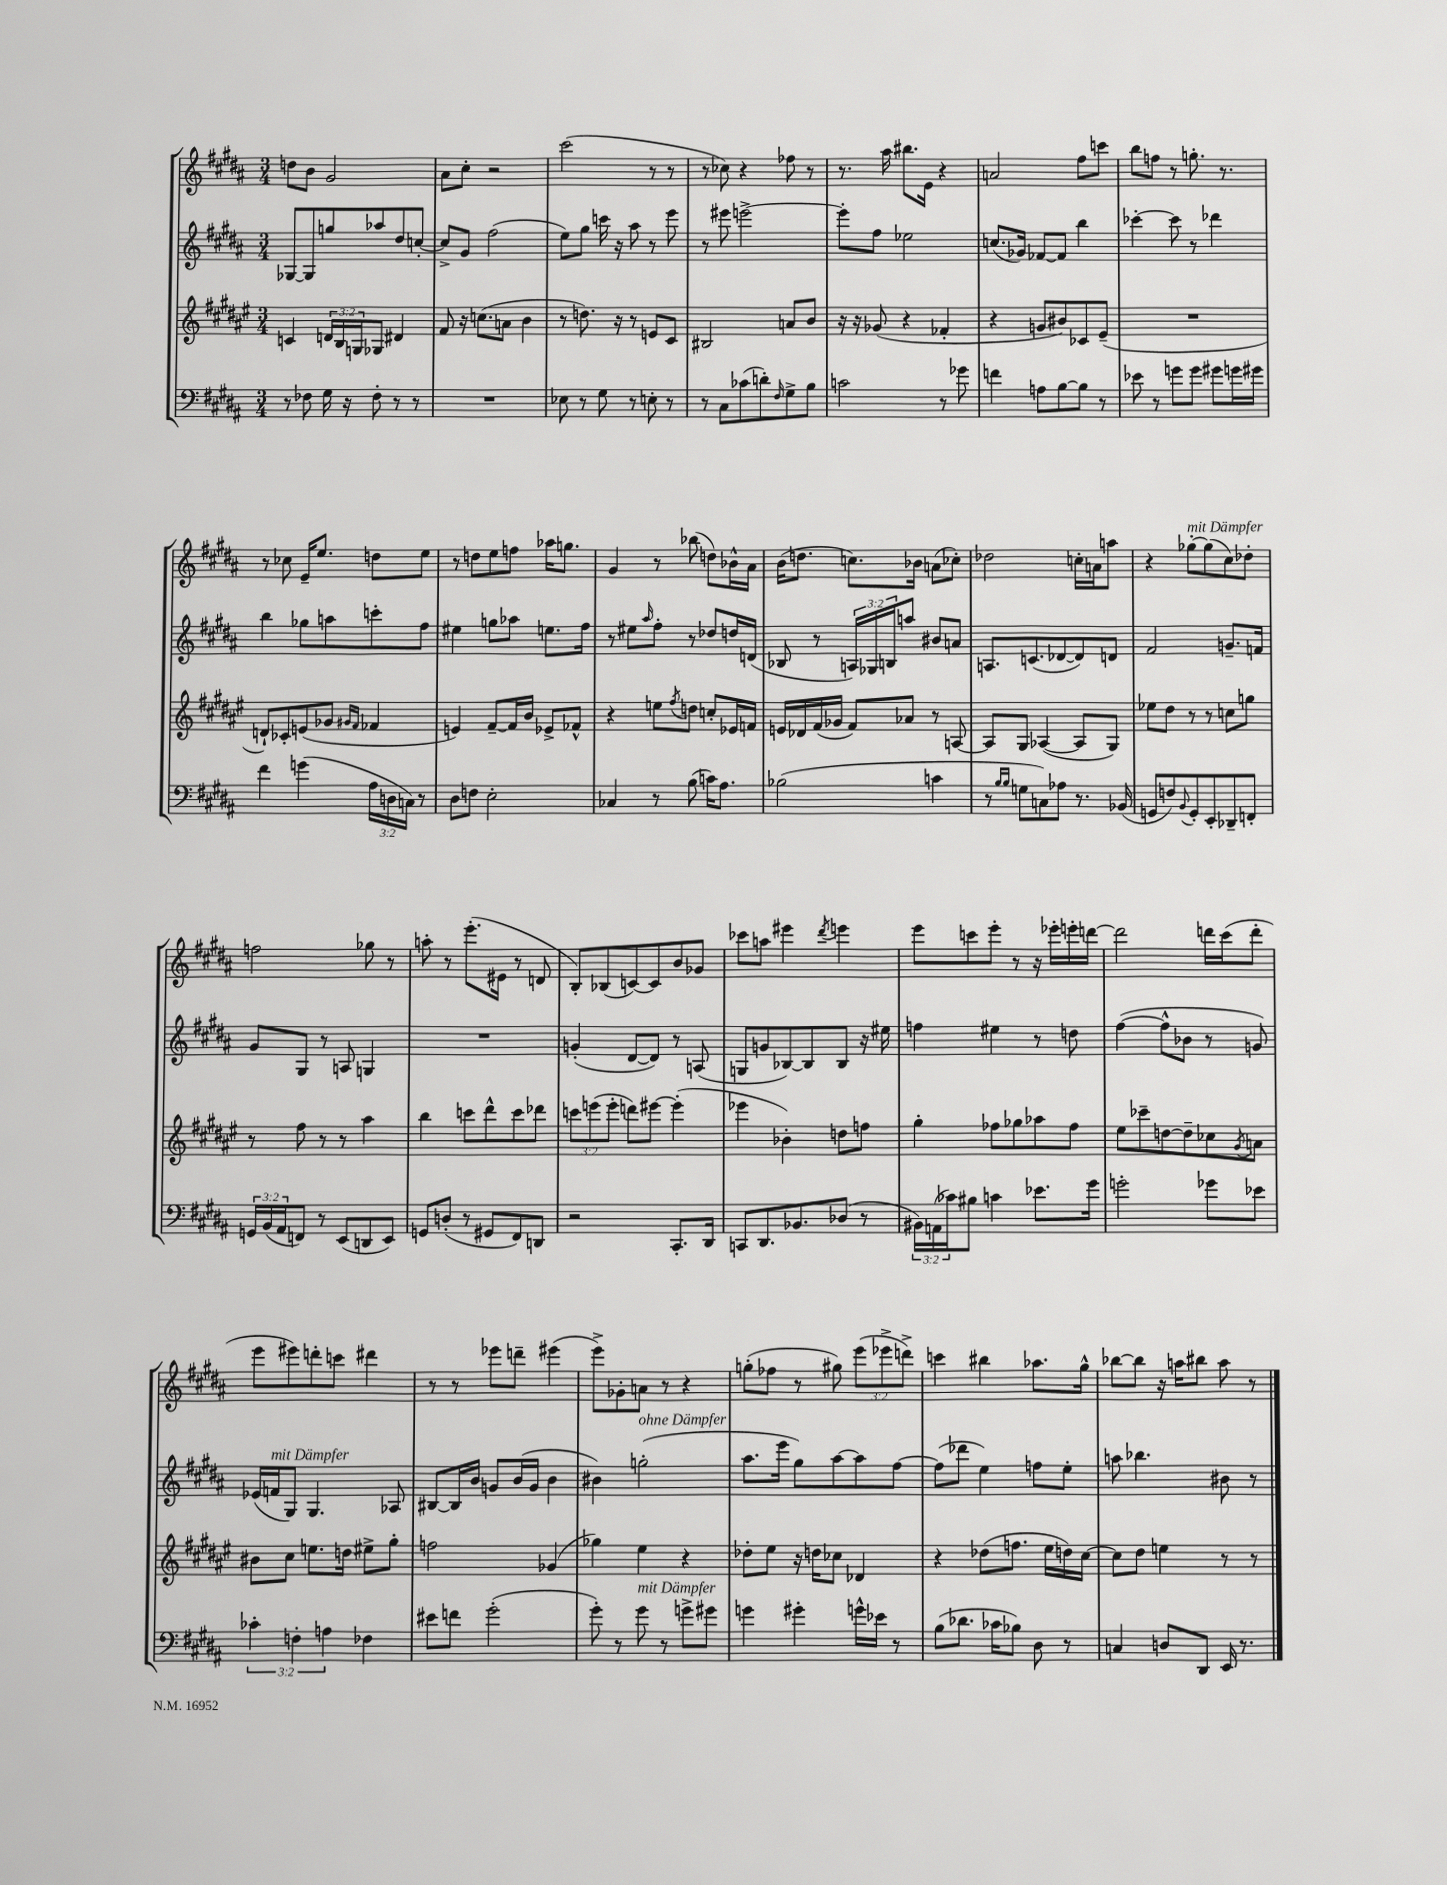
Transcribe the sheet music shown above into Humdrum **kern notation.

**kern	**kern	**kern	**kern
*part4	*part3	*part2	*part1
*staff4	*staff3	*staff2	*staff1
*clefF4	*clefG2	*clefG2	*clefG2
*k[f#c#g#d#a#]	*k[f#c#g#d#a#e#]	*k[f#c#g#d#a#]	*k[f#c#g#d#a#]
*M3/4	*M3/4	*M3/4	*M3/4
=78	=78	=78	=78
8r	4cn/	[8G-X/L	8ddn\L
8F-X\	.	8G-/]	8b\J
16G#\	24dn/LL	8ggn/	2g#/
.	24B/	.	.
16r	.	.	.
.	24Gn/J	.	.
8F-'\	8G-X/J	8aa-X/	.
8r	4d#X/	8dd#/	.
8r	.	[8ccn'/J	.
=79	=79	=79	=79
2.r	8f#/	8cc^/L]	8a#\L
.	16r	8g#/J	8cc#'\J
.	(8.ccn\L	.	.
.	.	(2ff#\	2r
.	8an\J	.	.
.	4b\	.	.
=80	=80	=80	=80
8E-X\	8r	8ee\L)	(2ccc#\
8r	8.ddn\)	8gg#\J	.
8G#\	.	16cccn\	.
.	16r	16r	.
8r	8r	8aa#\	.
8En'\	8en/L	8r	8r
8r	8c#/J	8eee\	8r
=81	=81	=81	=81
8r	2B#X/	8r	8r
8C#\L	.	8eee#X\	8cc-X\)
(8c-X\	.	[2eeen^\	4r
8dn'\)	.	.	.
16qqF#/	.	.	.
8G#^\	8an/L	.	8ff-X\
8B\J	8b/J	.	8r
=82	=82	=82	=82
2cn\	16r	8eee'\L]	8.r
.	16r	.	.
.	(8g-X/	8ff#\J	.
.	.	.	16aa#\
.	4r	2ee-X\	8.bb#X\L
.	.	.	16e\Jk
8r	4f-X'/	.	4r
8g-X\	.	.	.
=83	=83	=83	=83
4fn\	4r	(8.ccn/L	2an/
.	.	16g-X/Jk)	.
8An\L	8gn/L	[8f-X/L	.
[8B\	8b#X/)	8f-/J]	.
8B\J]	8c-X/	4bb\	8ff#\L
8r	(8e#~/J	.	8cccn\J
=84	=84	=84	=84
8e-X\	2.r	[4ccc-X'\	8bb\L
8r	.	.	8ffn\J
8gn\L	.	8ccc-\]	8r
8g\J	.	8r	8.ggn'\
8g#X\L	.	4ddd-X\	.
.	.	.	8.r
16gn\L	.	.	.
16g#X\JJ	.	.	.
!!LO:LB:g=z
=85	=85	=85	=85
4f#\	8dn`/L)	4bb\	8r
.	8c-X'/	.	8cc-X\
(4gn\	(8en/	8gg-X\L	16e~/KL
.	.	.	8.ee/J
.	8g-X/J	8aan\	.
.	16qqg#X/LL	.	.
.	16qqf#/JJ	.	.
24A#\LL	4f-X/	8cccn'\	8ddn\L
24Dn\	.	.	.
24Cn\JJ)	.	.	.
8r	.	8ff#\J	8ee\J
=86	=86	=86	=86
8D#\L	4en/)	4ee#X\	8r
8Fn\J	.	.	8ddn\L
2E'\	[8f#~/L	8ggn\L	8ee\
.	16f#/L]	8aa-X\J	8ffn\J
.	16b/JJ	.	.
.	8e-X^/L	8.een\L	16aa-X\KL
.	.	.	8.ggn\J
.	8f-X^^/J	.	.
.	.	16ff#\Jk	.
=87	=87	=87	=87
4C-X/	4r	8r	4g#/
.	.	8ee#X\L	.
.	.	16qqaa#/	.
8r	8een\L	8ff#'\J	8r
.	8qff#/	.	.
(8B\	8ddn\J	8r	(8bb-X\
16cn\KL)	8ccn'/L	8dd-X/L	8ddn\L)
8.A#\J	.	.	.
.	16e-X/L	16ddn/L	16b-X^^\L
.	16fn/JJ	(16dn/JJ	16a#\JJ
=88	=88	=88	=88
(2B-X\	16en/LL	8B-X/	(16b\KL
.	16d-X/	.	8.ddn\J
.	(16f#/	8r	.
.	16g-X/JJ	.	.
.	8f#/L)	24An/LL)	8.ccn\L)
.	.	24G-X/	.
.	.	24Bn/J	.
.	8a-X/J	8aan/J	.
.	.	.	16b-X\Jk
4cn\	8r	8b#X/L	(8an\L
.	[8An/	8an/J	8cc-X'\J)
=89	=89	=89	=89
8r	8A/L]	8.An/L	2dd-X\
16qqB/LL	.	.	.
16qqB/JJ	.	.	.
8Gn\L	8G#/J	.	.
.	.	(8.cn/	.
8Cn\)	([4A-X/	.	.
8A-X\J	.	[8d-X/	.
8.r	8A-/L]	8d-/])	16ccn'\LL
.	.	.	16an\J
.	8G#/J)	8dn/J	8aan\J
(16BB-X/	.	.	.
=90	=90	=90	=90
8GGn/L	8ee-X\L	2f#/	4r
8Fn/)	8dd#\J	.	.
8qqBB/	.	.	.
!	!	!	!LO:TX:a:i:t=mit Dämpfer
8GG'/	8r	.	[8gg-X'\L
8EE'/	8r	.	(8gg-\]
8DD-X~/	8ccn\L	8.gn~/L	8cc#\)
8FFn'/J	8ggn\J	.	8dd-X'\J
.	.	16fn/Jk	.
!!LO:LB:g=z
=91	=91	=91	=91
24GGn/LL	8r	8g#/L	2ffn\
(24BB/	.	.	.
24AA#/J	.	.	.
8FFn/J)	8ff#\	8G#/J	.
8r	8r	8r	.
(8EE/L	8r	8An/	.
8DDn/	4aa#\	4Gn/	8gg-X\
8EE/J)	.	.	8r
=92	=92	=92	=92
8GGn/L	4bb\	2.r	8aan'\
(8Dn'/J	.	.	8r
8r	8cccn\L	.	(8.eee'\L
8GG#X/L	8ddd#^^\	.	.
.	.	.	16e#X\Jk
8FF#/)	8ccc\	.	8r
8DDn/J	8ddd-X\J	.	8dn/
=93	=93	=93	=93
2r	12cccn\L	(4gn'/	8B'/L)
.	(12eeen\	.	.
.	.	.	(8B-X/
.	12eee'\J	.	.
.	8dddn\L)	[8d#/L	[8cn/)
.	[8eee#X\J	8d#/J])	8c/]
8.CC#'/L	(4eee#'\]	8r	8b/
.	.	(8An/	8g-X/J
16DD#/Jk	.	.	.
=94	=94	=94	=94
8CCn/L	4eee-X\	8Gn/L	8ccc-X\L
8.DD#/	.	8gn/	8aan\J
.	4b-X'\)	[8B-X/)	4eee#X\
8.BB-X/	.	.	.
.	.	8B-/]	.
.	.	.	8qddd#/
(8D-X/J	8ddn\L	8B-/J	4eeen\
8r	8ffn\J	16r	.
.	.	16ee#X\	.
=95	=95	=95	=95
24BB#X\LL)	4gg#'\	4ffn\	8eee\L
(24AAn\	.	.	.
24c-X\J)	.	.	.
8B#X\J	.	.	8cccn\
4cn\	8ff-X\L	4ee#X\	8eee'\J
.	8gg-X\	.	8r
8.e-X\L	8aa-X\	8r	16r
.	.	.	16eee-X'\LL
.	8ff-\J	8ddn\	16eeen'\
16g#\Jk	.	.	[16dddn\JJ
=96	=96	=96	=96
2gn'\	8ee#\L	([4ff#\	2ddd\]
.	8ccc-X~\	.	.
.	[8ddn\	8ff#^^\L]	.
.	8dd~\]	8b-X\J	.
8g-X\L	8cc-X\	8r	16dddn\LL
.	.	.	(16ccc#\J
.	8qg#/	.	.
8e-X\J	8an\J	8gn/)	8ddd'\J
!!LO:LB:g=z
=97	=97	=97	=97
6c-X'\	8b#X\L	(16e-X/LL	8eee\L
!	!	!LO:TX:a:i:t=mit Dämpfer	!
.	.	16fn/J	.
.	8cc#\J	8G#/J)	8eee#X\)
6Fn'\	.	.	.
.	8.een\L	4.G#/	8dddn'\
6An\	.	.	.
.	.	.	8cccn\J
.	16ddn\Jk	.	.
4F-X\	8ee#X^\L	.	4ddd#X\
.	8gg#'\J	8A-X/	.
=98	=98	=98	=98
8e#X\L	2ffn\	[8B#X/L	8r
8fn\J	.	16B#/L]	8r
.	.	16b/JJ	.
(2g#'\	.	8gn/L	8eee-X\L
.	.	(16b/L	8dddn~\J
.	.	16g/JJ	.
.	(4g-X/	4b\	(4eee#X\
=99	=99	=99	=99
8g#'\)	4gg-X\)	4b#X\)	8eee^\L)
8r	.	.	8g-X'\
!	!	!LO:TX:a:i:t=ohne Dämpfer	!
!LO:TX:a:i:t=mit Dämpfer	!	!	!
8g#\	4ee#\	(2ggn'\	8an\J
8r	.	.	8r
8gn^\L	4r	.	4r
8g#X\J	.	.	.
=100	=100	=100	=100
4gn\	8dd-X'\L	8.aa#\L	(8ggn'\L
.	8ee#\J	.	8ff-X\J
.	.	16eee\Jk	.
4g#X'\	16r	8gg#\L)	8r
.	16ddn\KL	.	.
.	8cc-X\J	[8aa#\	8gg#X\)
16gn^^\LL	4d-X/	8aa#\]	(12eee\L
16e-X\JJ	.	.	.
.	.	.	12eee-X^\
8r	.	[8ff#\J	.
.	.	.	12dddn^\J)
=101	=101	=101	=101
(8B\L	4r	(8ff#\L]	4cccn\
8.d-X\J	.	8ddd-X\J	.
.	(8dd-X\L	4ee\)	4bb#X\
16c-X\KL	.	.	.
8B-X\J)	8.ffn\J	.	.
8D#\	.	8ffn\L	8.aa-X\L
.	16ee#\LL	.	.
8r	16ddn\)	8ee'\J	.
.	[16cc#\JJ	.	16gg#^^\Jk
=102	=102	=102	=102
4Cn/	8cc#\L]	8aan\	[8bb-X\L
.	8dd#\J	4.bb-X\	8bb-\J]
8Dn/L	4een\	.	16r
.	.	.	16aan\KL
8DD#/J	.	.	8bb#X\J
16EE/	8r	8b#X\	8aa\
8.r	.	.	.
.	8r	8r	8r
==	==	==	==
*-	*-	*-	*-
